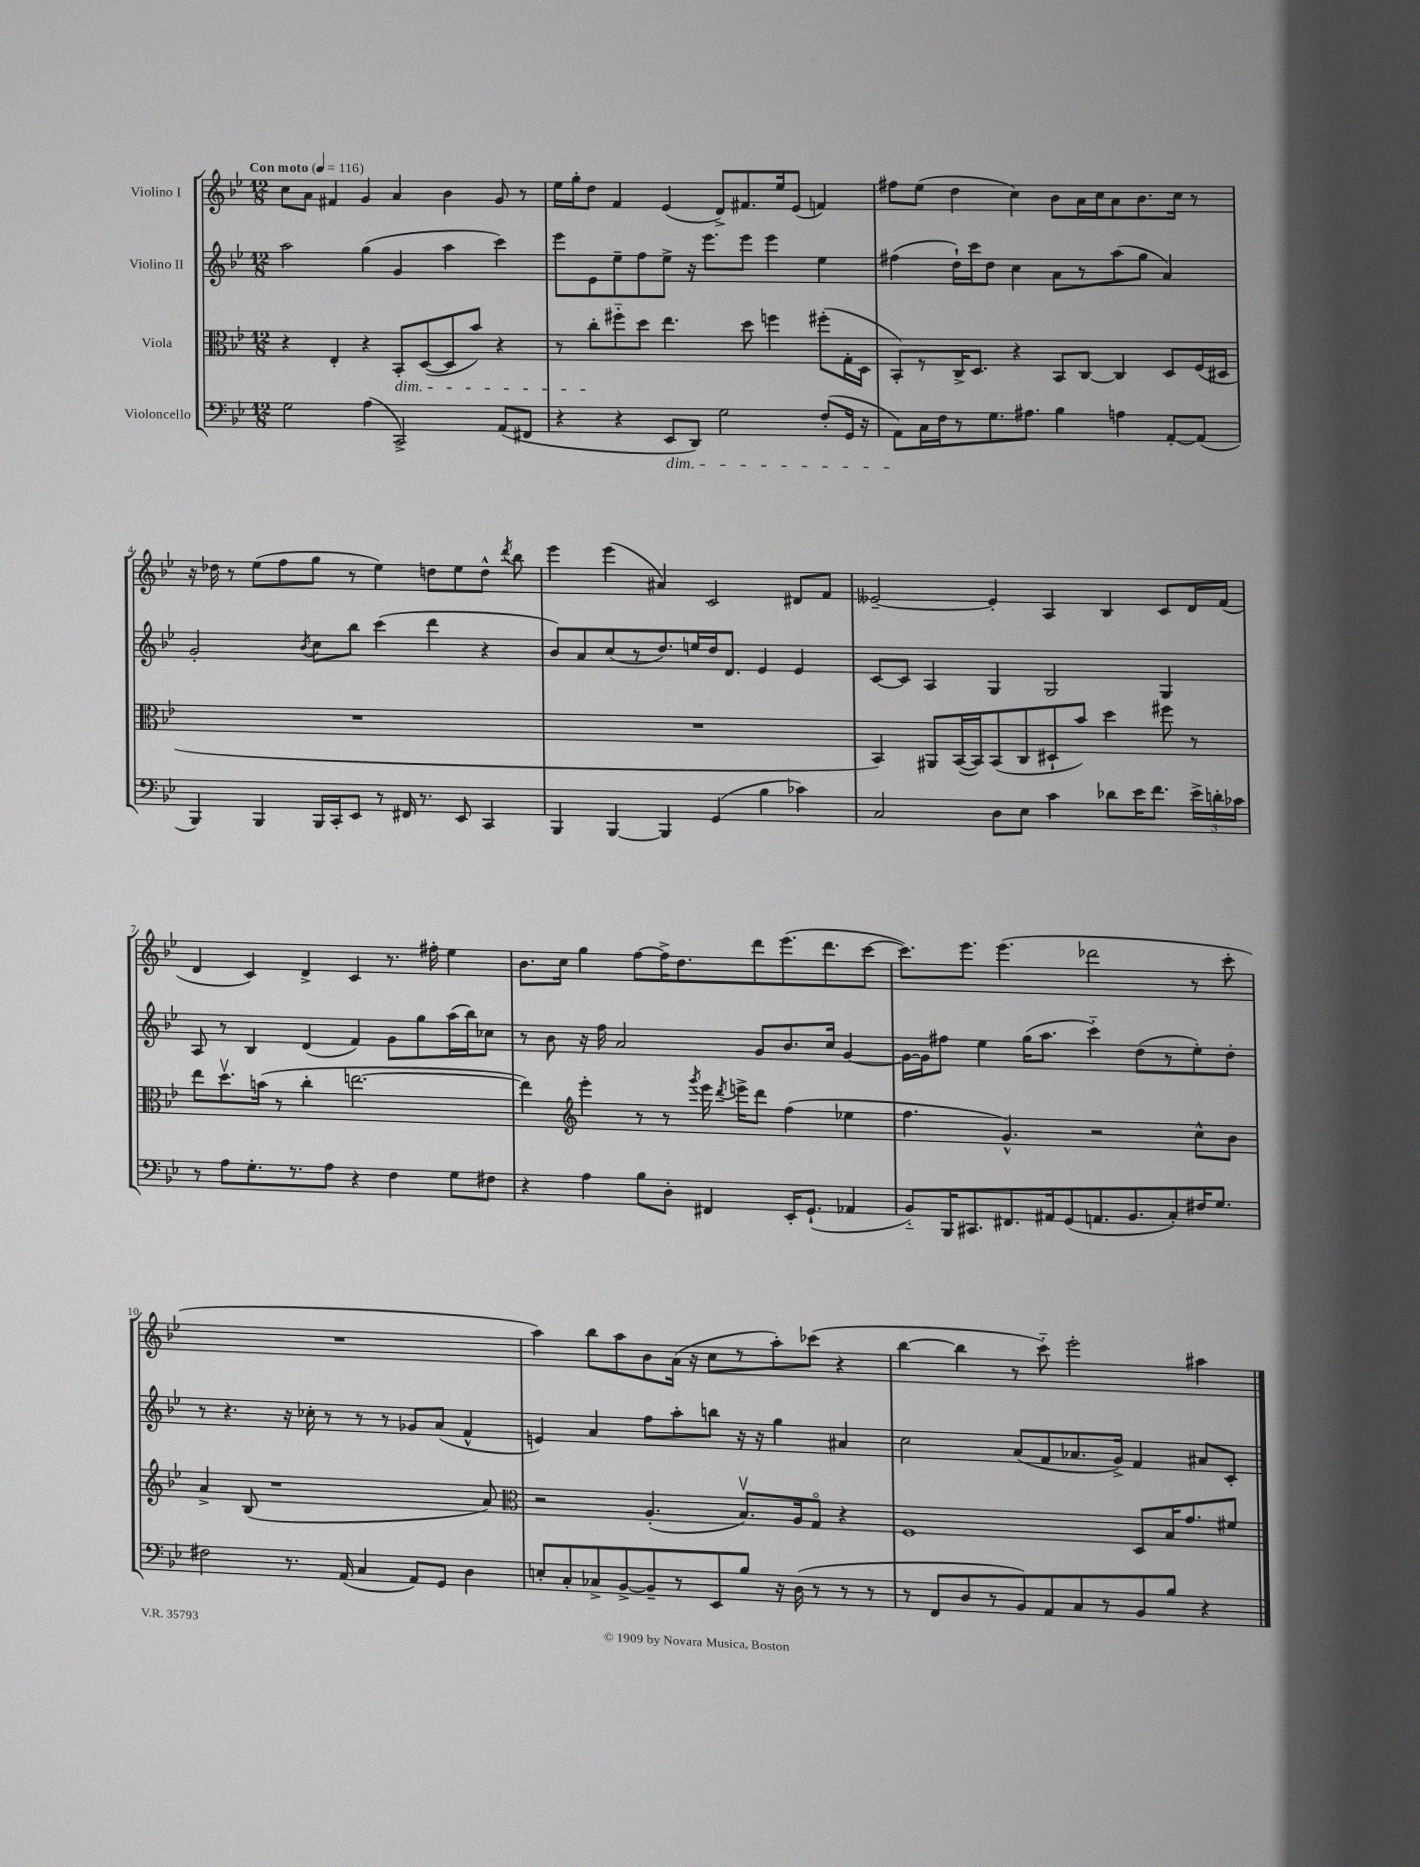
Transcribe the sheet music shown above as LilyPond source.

<<
\new StaffGroup <<
\new Staff = "s0" \with { instrumentName = "Violino I" } {
    \clef treble \key bes \major \numericTimeSignature \time 12/8 \tempo "Con moto" 4 = 116
    \autoBeamOff c''8[ a'8] fis'4 g'4 a'4 bes'4 g'8 r8 |
    ees''16[ g''16-. d''8] f'4 ees'4( d'8[->) fis'8. ees''16 ees'8]( f'4) |
    fis''8[ ees''8]( d''4 c''4) bes'8[ a'16 c''16 a'8 bes'8. c''16] r8 |
    r16 des''16 r8 ees''8[( f''8 g''8] r8 ees''4) d''8[ ees''8 d''8]-^ \acciaccatura { d'''8 } bes''8 |
    ees'''4 ees'''4( ais'4) c'2 dis'8[ f'8] |
    eeses'2~-- eeses'4-. a4 bes4 c'8[ d'16 f'16]( |
    d'4 c'4) d'4-> c'4 r8. fis''16-. ees''4 |
    bes'8.[ c''16] g''4 f''8[~ f''16-> d''8. d'''8 ees'''8.( d'''8. c'''8]~ |
    c'''8.[) ees'''8.] ees'''4.( des'''2 r8 c'''8-. |
    R1. |
    a''4) bes''8[ a''8 bes'8 a'16]( r16 c''8[ r8 a''8-.) ces'''8]( r4 |
    bes''4~ bes''4 r8 c'''8-_) ees'''2-. ais''4 \bar "|." |
}
\new Staff = "s1" \with { instrumentName = "Violino II" } {
    \clef treble \key bes \major \numericTimeSignature \time 12/8
    \autoBeamOff a''2 g''4( g'4 a''4 c'''4) |
    ees'''8[ ees'8 ees''8-- f''8 ees''8]-> r16 ees'''8.[ ees'''8] ees'''4 ees''4 |
    fis''4( d''16[-!) c'''16 d''8] c''4 a'8[ r8 a''8( g''8] a'4) |
    g'2-. \acciaccatura { bes'8 } c''8[ bes''8] c'''4( d'''4 r4 |
    bes'8[) a'8 c''8( r8 d''8.) e''16 d''16 d'8.] ees'4 ees'4 |
    c'8[~ c'8] a4 g4 g2 g4 |
    a8 r8 bes4 d'4( f'4) g'8[ g''8 a''16( bes''16) ces''8] |
    r8 bes'8 r16 f''16 a'2 g'8[ bes'8. c''16] g'4~ |
    g'16[~ g'16 fis''8] ees''4 g''16[( a''8.] c'''4-_) d''8[( r8 ees''8-.) d''8]-. |
    r8 r4. r16 ces''16-. r8 r8 r8 ges'8[ a'8]( f'4-^ |
    e'4) a'4 f''8[ a''8-. b''8] r16 r16 g''4 ais'4 |
    c''2 a'8[( f'8 aes'8. g'16]->) f'4 ais'8[ c'8]-. \bar "|." |
}
\new Staff = "s2" \with { instrumentName = "Viola" } {
    \clef alto \key bes \major \numericTimeSignature \time 12/8
    \autoBeamOff r4 ees4-. r4 bes,8[-.\dim d8~( d8 bes'8]) r4 |
    r8 c''8[-.\! fis''8-_ d''8] ees''4. d''8 f''4 fis''8[-.( g16-. d16] |
    bes,8[-.) r8 c16-> d8.] r4 bes,8[ c8]~ c4 d8[ f16( dis16] |
    R1. |
    R1. |
    bes,4) ais,8[ bes,16~( bes,16) bes,8( c8 dis8-! bes'8]) d''4 fis''8 r8 |
    ees''8[ d''8.\upbow b'16]( r8 c''4-. e''2.~ |
    e''4) \clef treble ees'''4-. r8 r8 \acciaccatura { g'''8 } ees'''16 \acciaccatura { d'''8 } e'''16[-> d'''8] f''4( ees''4 |
    f''4. g'4.-^) r2 c''8[-^ bes'8] |
    a'4-> bes8( r1 a'8) |
    \clef alto r2 a4.-.( bes8.[\upbow) a16 g8]\flageolet r4 |
    f1 d8[ bes16 g'8. fis'8] \bar "|." |
}
\new Staff = "s3" \with { instrumentName = "Violoncello" } {
    \clef bass \key bes \major \numericTimeSignature \time 12/8
    \autoBeamOff g2 a4( c,2->) a,8[( fis,8] |
    r4 r4 ees,8[\dim d,8]) g2 f8[-.( g,16] r16 |
    a,8[\!) c16 f16 r8 g8. ais8.] bes4 a4 a,8[~-. a,8]( |
    bes,,4) bes,,4 bes,,16[ c,16-. ees,8] r8 fis,16 r8. ees,8 c,4 |
    bes,,4 bes,,4~ bes,,4 g,4( bes4 ces'4) |
    c2 d8[ ees8] c'4 des'8[ ees'16 f'8.] \tuplet 3/2 { ees'16[-> d'16-. ces'16] } |
    r8 a8[ g8.-. r8. a8] r4 f4 g8[ fis8] |
    r4 a4 bes8[ d8]-. fis,4 ees,16[-. g,8.]-!( aes,4 |
    bes,8[-_) bes,,16 cis,8. fis,8. ais,16 g,8( a,8. bes,8. c8-.) fis16 g8.] |
    fis2 r8. a,16( c4 a,8[) g,8] d4 |
    e8[-. c8-. ces8-> bes,8~-> bes,8-- r8 ees,8 bes8] r16 d16( r8 r8 r8 |
    r8 f,8[ d8 r8 bes,8) a,8 c8 r8 bes,8 bes8] r4 \bar "|." |
}
>>
>>
